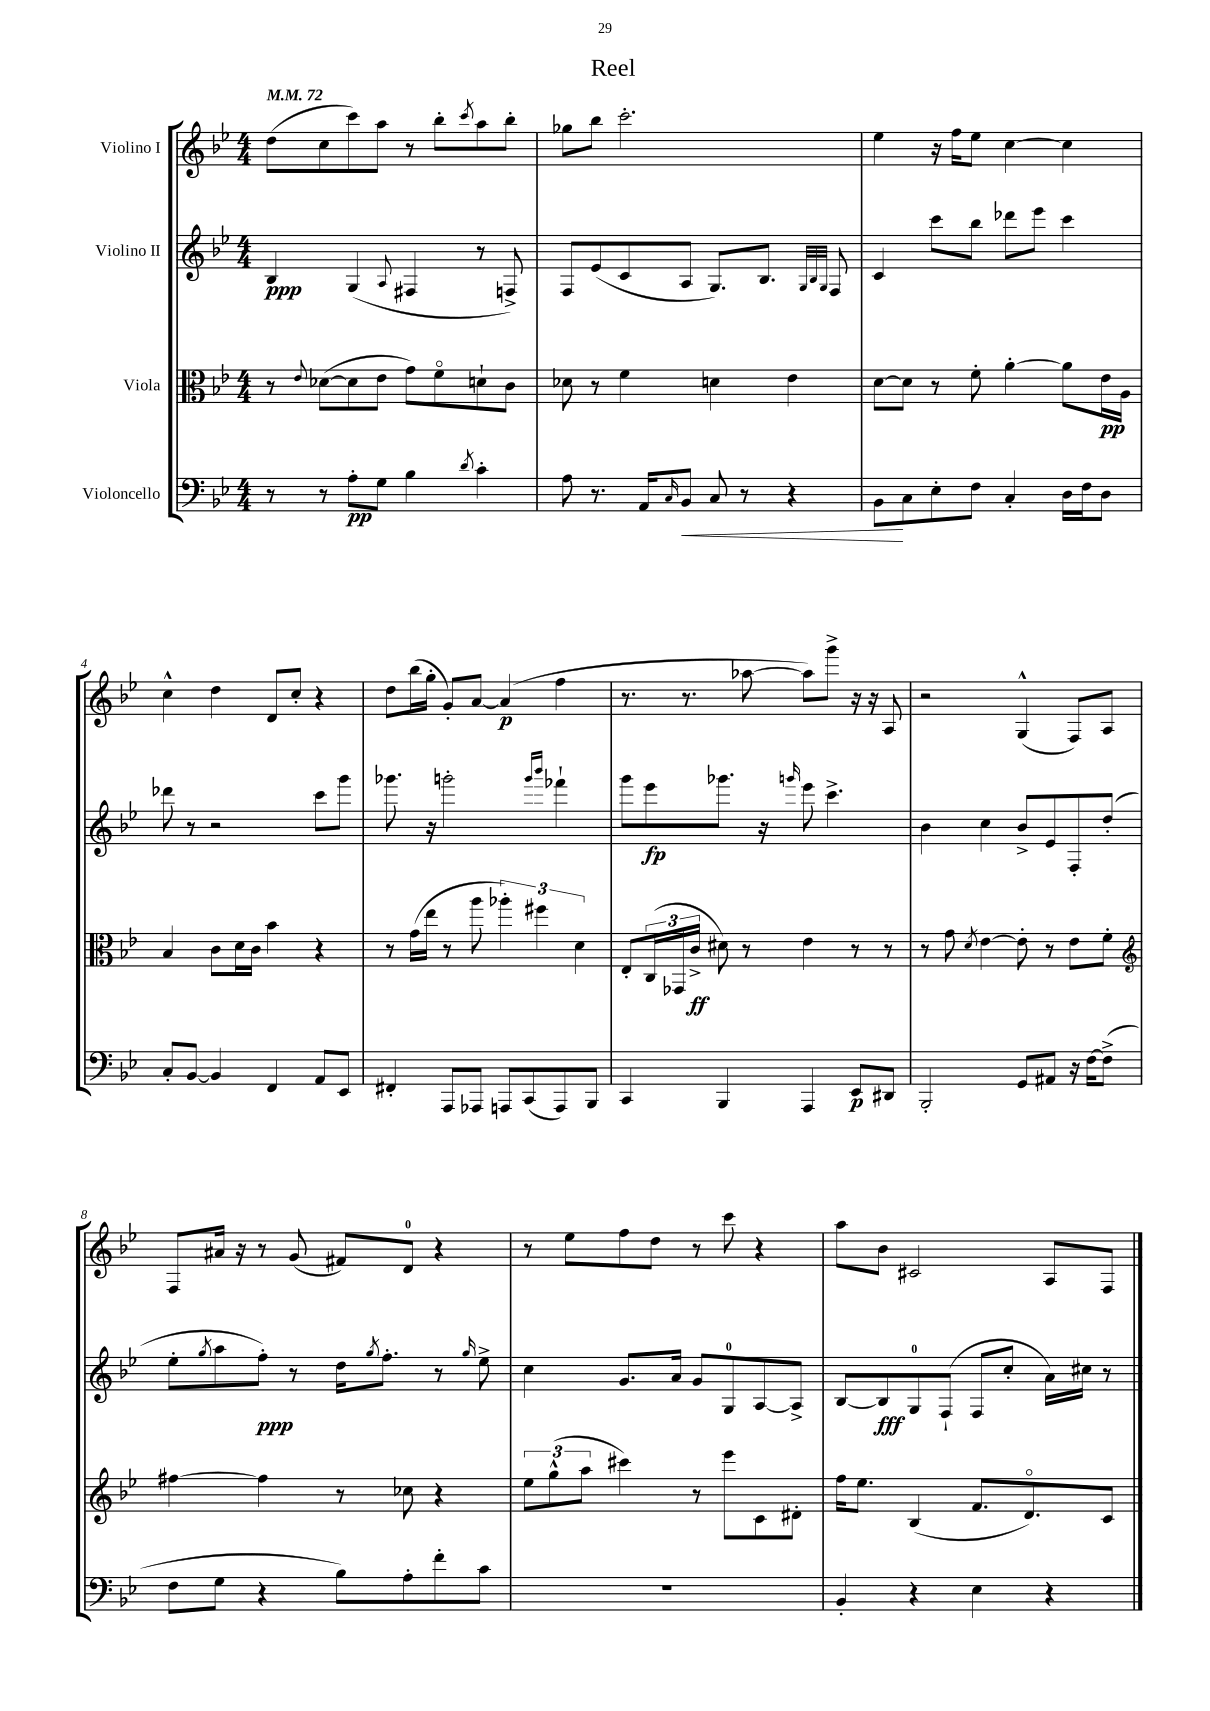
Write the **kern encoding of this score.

**kern	**dynam	**kern	**dynam	**kern	**dynam	**kern	**dynam
*part4	*part4	*part3	*part3	*part2	*part2	*part1	*part1
*staff4	*staff4	*staff3	*staff3	*staff2	*staff2	*staff1	*staff1
*I"Violoncello	*	*I"Viola	*	*I"Violino II	*	*I"Violino I	*
*clefF4	*	*clefC3	*	*clefG2	*	*clefG2	*
*k[b-e-]	*	*k[b-e-]	*	*k[b-e-]	*	*k[b-e-]	*
*M4/4	*	*M4/4	*	*M4/4	*	*M4/4	*
*MM72	*	*MM72	*	*MM72	*	*MM72	*
=1	=1	=1	=1	=1	=1	=1	=1
8r	.	8r	.	4B-/	ppp	(8dd\L	.
.	.	8qqe-/	.	.	.	.	.
8r	.	([8d-X\L	.	.	.	8cc\	.
8A'\L	pp	8d-\]	.	(4G/	.	8ccc\)	.
8G\J	.	8e-\J	.	.	.	8aa\J	.
.	.	.	.	8qqA/	.	.	.
4B-\	.	8g\L)	.	4F#X/	.	8r	.
.	.	8f\	.	.	.	8bb-'\L	.
8qd/	.	.	.	.	.	8qccc/	.
4c'\	.	8dn`\	.	8r	.	8aa\	.
.	.	8c\J	.	8Fn^/)	.	8bb-'\J	.
=2	=2	=2	=2	=2	=2	=2	=2
8A\	.	8d-X\	.	8F/L	.	8gg-X\L	.
8.r	.	8r	.	(8e-/	.	8bb-\J	.
.	.	4f\	.	8c/	.	2.ccc'\	.
16AA/KL	.	.	.	.	.	.	.
16qqC/	.	.	.	.	.	.	.
!	!LO:HP:b	!	!	!	!	!	!
8BB-/J	<	.	.	8A/J	.	.	.
8C/	.	4dn\	.	8.G/L)	.	.	.
8r	.	.	.	.	.	.	.
.	.	.	.	8.B-/J	.	.	.
4r	.	4e-\	.	.	.	.	.
.	.	.	.	32qqG/LLL	.	.	.
.	.	.	.	32qqB-/	.	.	.
.	.	.	.	32qqG/JJJ	.	.	.
.	.	.	.	8F/	.	.	.
=3	=3	=3	=3	=3	=3	=3	=3
8BB-\L	.	[8d\L	.	4c/	.	4ee-\	.
8C\	[	8d\J]	.	.	.	.	.
8E-'\	.	8r	.	8ccc\L	.	16r	.
.	.	.	.	.	.	16ff\KL	.
8F\J	.	8f'\	.	8bb-\J	.	8ee-\J	.
4C'/	.	[4a'\	.	8ddd-X\L	.	[4cc\	.
.	.	.	.	8eee-\J	.	.	.
16D\LL	.	8a\L]	.	4ccc\	.	4cc\]	.
16F\J	.	.	.	.	.	.	.
8D\J	.	16e-\L	pp	.	.	.	.
.	.	16A\JJ	.	.	.	.	.
!!LO:LB:g=z
=4	=4	=4	=4	=4	=4	=4	=4
8C'/L	.	4B-/	.	8ddd-X\	.	4cc^^\	.
[8BB-/J	.	.	.	8r	.	.	.
4BB-/]	.	8c\L	.	2r	.	4dd\	.
.	.	16d\L	.	.	.	.	.
.	.	16c\JJ	.	.	.	.	.
4FF/	.	4b-\	.	.	.	8d/L	.
.	.	.	.	.	.	8cc'/J	.
8AA/L	.	4r	.	8ccc\L	.	4r	.
8EE-/J	.	.	.	8ggg\J	.	.	.
=5	=5	=5	=5	=5	=5	=5	=5
4FF#X'/	.	8r	.	8.ggg-X\	.	8dd\L	.
.	.	(16g\LL	.	.	.	(16bb-\L	.
.	.	16ee-\JJ	.	16r	.	16gg'\JJ	.
8AAA/L	.	8r	.	2gggn'\	.	8g'/L)	.
8AAA-X/J	.	8aa\	.	.	.	[8a/J	.
8AAAn/L	.	6aa-X'\)	.	.	.	(4a/]	p
(8CC/	.	.	.	.	.	.	.
.	.	6ff#X\	.	.	.	.	.
.	.	.	.	16qqggg/LL	.	.	.
.	.	.	.	16qqbbb-/JJ	.	.	.
8AAA/)	.	.	.	4fff-X`\	.	4ff\	.
.	.	6d\	.	.	.	.	.
8BBB-/J	.	.	.	.	.	.	.
=6	=6	=6	=6	=6	=6	=6	=6
4CC/	.	8E-'/L	.	8ggg\L	.	8.r	.
.	.	(24C/L	.	8eee-\	fp	.	.
.	.	24GG-X/	.	.	.	.	.
.	.	.	.	.	.	8.r	.
.	.	24c^/JJ	ff	.	.	.	.
4BBB-/	.	8d#X\)	.	8.ggg-X\J	.	.	.
.	.	8r	.	.	.	[8aa-X\	.
.	.	.	.	16r	.	.	.
.	.	.	.	16qqgggn/	.	.	.
4AAA/	.	4e-\	.	8eee-\	.	8aa-\L])	.
.	.	.	.	4.ccc^\	.	8ggg^\J	.
8EE-/L	p	8r	.	.	.	16r	.
.	.	.	.	.	.	16r	.
8DD#X/J	.	8r	.	.	.	8A/	.
=7	=7	=7	=7	=7	=7	=7	=7
2BBB-'/	.	8r	.	4b-\	.	2r	.
.	.	8g\	.	.	.	.	.
.	.	8qd/	.	.	.	.	.
.	.	[4e-\	.	4cc\	.	.	.
8GG/L	.	8e-'\]	.	8b-^/L	.	(4G^^/	.
8AA#X/J	.	8r	.	8e-/	.	.	.
16r	.	8e-\L	.	8F'/	.	8F/L)	.
[16F\KL	.	.	.	.	.	.	.
(8F^\J]	.	8f'\J	.	(8dd'/J	.	8A/J	.
!!LO:LB:g=z
=8	=8	=8	=8	=8	=8	=8	=8
*	*	*clefG2	*	*	*	*	*
8F\L	.	[4ff#X\	.	8ee-'\L	.	8F/L	.
.	.	.	.	8qgg/	.	.	.
8G\J	.	.	.	8aa\	.	16a#X/Jk	.
.	.	.	.	.	.	16r	.
4r	.	4ff#\]	.	8ff'\J)	ppp	8r	.
.	.	.	.	8r	.	(8g/	.
8B-\L)	.	8r	.	16dd\KL	.	8f#X/L)	.
.	.	.	.	8qgg/	.	.	.
.	.	.	.	8.ff'\J	.	.	.
8A'\	.	8cc-X\	.	.	.	8d/J	.
8f'\	.	4r	.	8r	.	4r	.
.	.	.	.	16qqgg/	.	.	.
8c\J	.	.	.	8ee-^\	.	.	.
=9	=9	=9	=9	=9	=9	=9	=9
1r	.	12ee-\L	.	4cc\	.	8r	.
.	.	(12gg^^\	.	.	.	.	.
.	.	.	.	.	.	8ee-\L	.
.	.	12aa\J	.	.	.	.	.
.	.	4ccc#X\)	.	8.g/L	.	8ff\	.
.	.	.	.	.	.	8dd\J	.
.	.	.	.	16a/Jk	.	.	.
.	.	8r	.	8g/L	.	8r	.
.	.	8eee-\L	.	8G/	.	8ccc\	.
.	.	8c\	.	[8A/	.	4r	.
.	.	8d#X'\J	.	8A^/J]	.	.	.
=10	=10	=10	=10	=10	=10	=10	=10
4BB-'/	.	16ff\KL	.	[8B-/L	.	8aa\L	.
.	.	8.ee-\J	.	.	.	.	.
.	.	.	.	8B-/]	fff	8b-\J	.
4r	.	(4B-/	.	8G/	.	2c#X/	.
.	.	.	.	(8F`/J	.	.	.
4E-\	.	8.f/L	.	8F/L	.	.	.
.	.	.	.	8cc'/J	.	.	.
.	.	8.d/)	.	.	.	.	.
4r	.	.	.	16a\LL)	.	8A/L	.
.	.	.	.	16cc#X\JJ	.	.	.
.	.	8c/J	.	8r	.	8F/J	.
==	==	==	==	==	==	==	==
*-	*-	*-	*-	*-	*-	*-	*-
